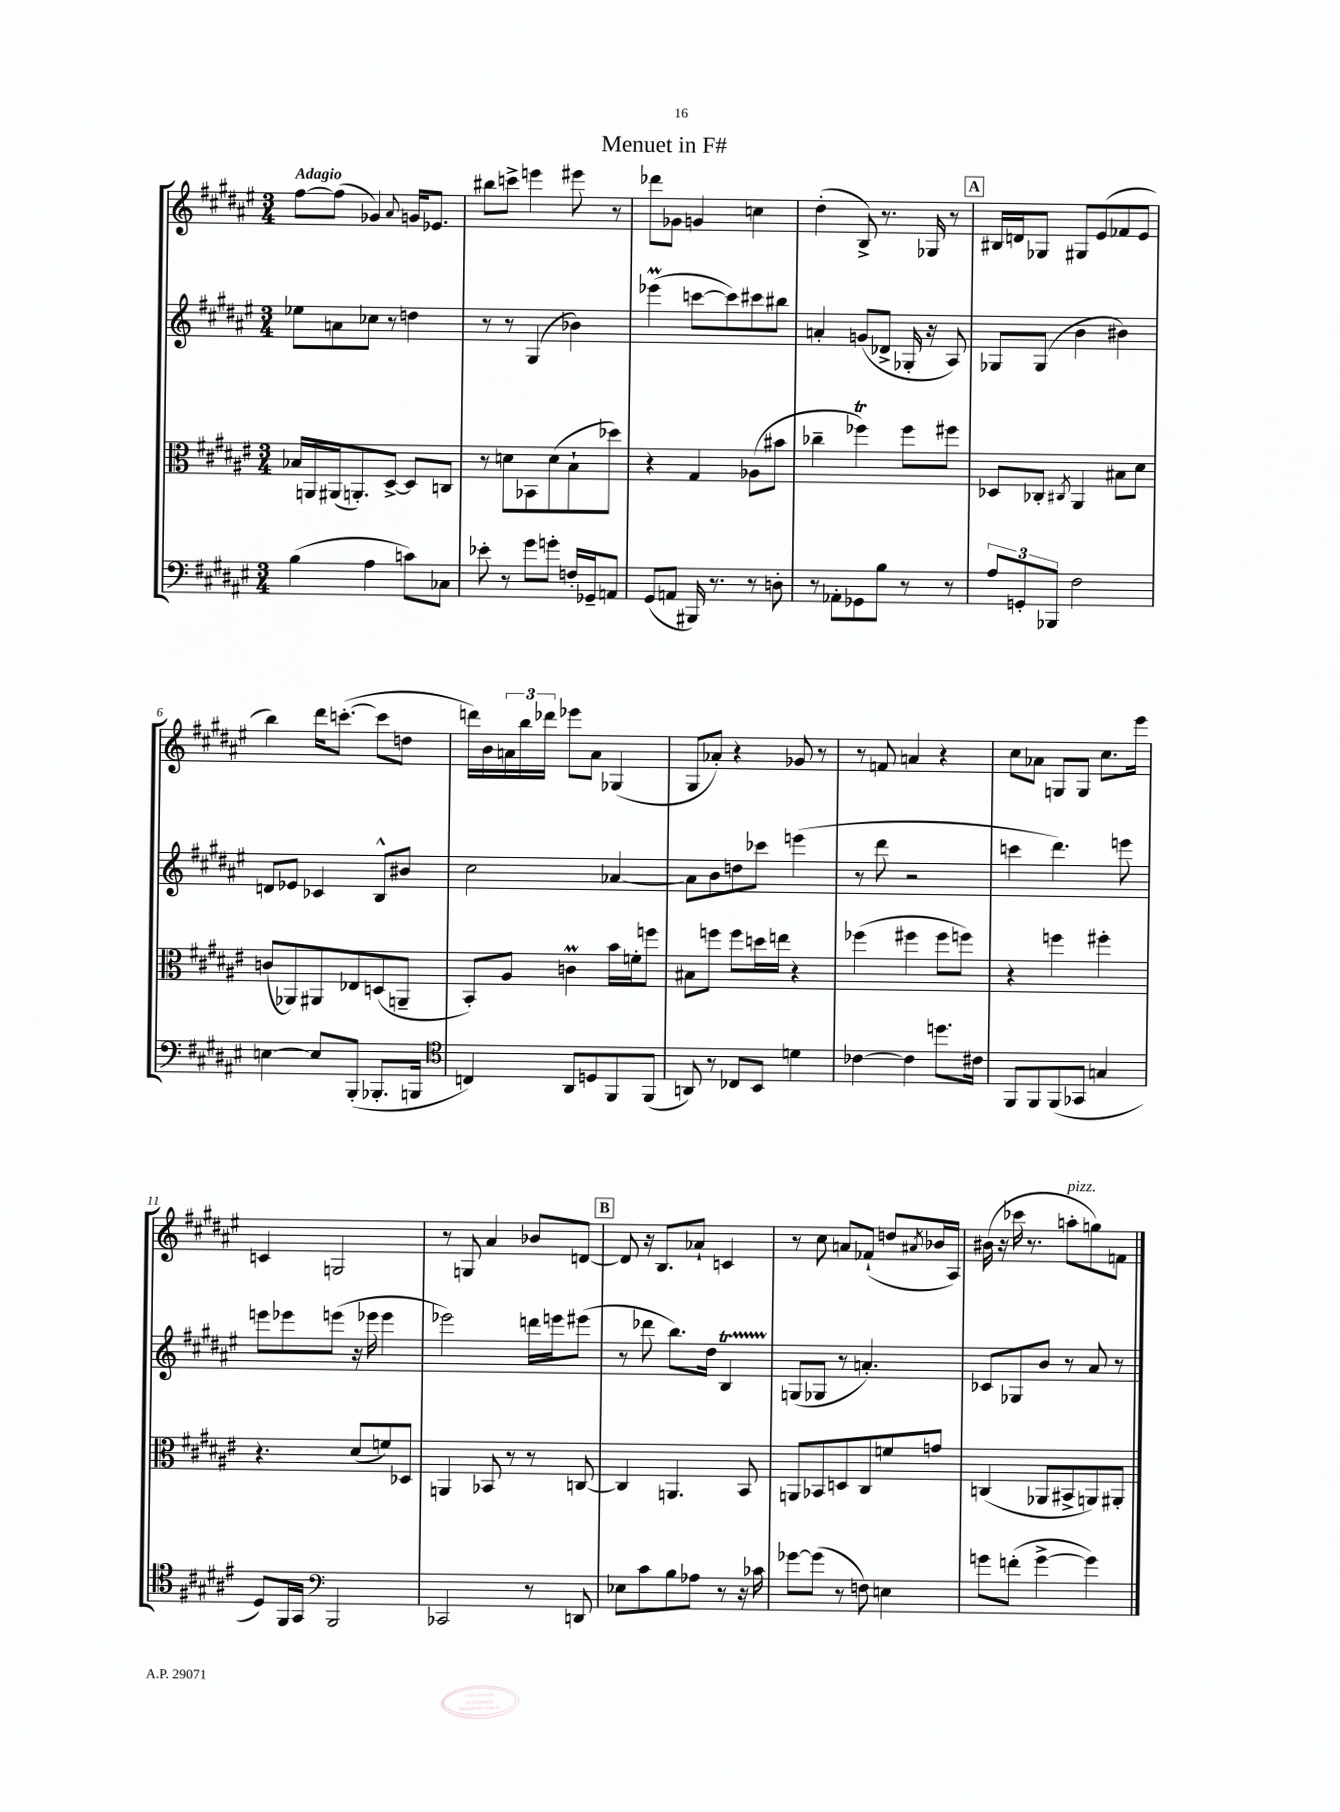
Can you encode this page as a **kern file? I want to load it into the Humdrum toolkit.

**kern	**kern	**kern	**kern
*part4	*part3	*part2	*part1
*staff4	*staff3	*staff2	*staff1
*clefF4	*clefC3	*clefG2	*clefG2
*k[f#c#g#d#a#e#]	*k[f#c#g#d#a#e#]	*k[f#c#g#d#a#e#]	*k[f#c#g#d#a#e#]
*M3/4	*M3/4	*M3/4	*M3/4
=1	=1	=1	=1
!	!	!	!LO:TX:a:B:t=Adagio
(4B\	16B-X/LL	8ee-X\L	[8ff#\L
.	16AAn/	.	.
.	(16AA#X/J	8an\	(8ff#\J]
.	8.AAn'/)	.	.
4A#\	.	8cc-X\J	4g-X/)
.	[8D#^/J	8r	.
.	.	.	8qqa#/
8cn\L)	8D#/L]	4ddn\	16gn/KL
.	.	.	8.e-X/J
8C-X\J	8Cn/J	.	.
=2	=2	=2	=2
8e-X'\	8r	8r	8bb#X\L
8r	8dn\L	8r	8cccn^\J
8g#\L	8BB-X\	(4G#/	4eeen\
8gn'\J	(8d\	.	.
16Fn'/LL	8B`\	4b-X\)	8eee#X\
16GG-X~/J	.	.	.
8AAn/J	8dd-X\J)	.	8r
=3	=3	=3	=3
(8GG#/L	4r	(4eee-XM\	8ddd-X\L
8AAn/J	.	.	8g-X\J
16BBB#X/)	4G#/	[8cccn\L	4gn/
8.r	.	.	.
.	.	8ccc\])	.
8r	(8A-X\L	8ccc#X\	4ccn\
8Dn'\	8b#X\J	8bb#X\J	.
=4	=4	=4	=4
8r	4cc-X~\	4an'/	(4dd#'\
8AA-X'\L	.	.	.
8GG-X\	4ff-XT\)	(8gn/L	8B^/)
8B\J	.	8d-X^/J	8.r
8r	8ff-\L	16G-X'/	.
.	.	16r	16G-X/
8r	8ff#X\J	8A#/)	8r
!!LO:REH:place=s1:t=A
=5	=5	=5	=5
12A#/L	8D-X/L	8G-X/L	16B#X/LL
.	.	.	16dn/J
12GGn'/	.	.	.
.	8C-X'/J	(8G-/J	8G-X/J
12BBB-X/J	.	.	.
.	8qC#X/	.	.
2F#\	4AA#/	4b\	8G#X/L
.	.	.	(8e#/
.	8B#X\L	4b#X\)	8f-X/
.	8d#\J	.	8e#/J
!!LO:LB:g=z
=6	=6	=6	=6
[4En\	(8cn/L	8dn/L	4bb\)
.	8AA-X/)	8e-X/J	.
8E/L]	8AA#X/	4c-X/	16ddd#\KL
.	.	.	([8.cccn'\J
(8BBB'/J	8E-X/	.	.
8.BBB-X'/L	(8Dn/	8B^^/L	8ccc\L]
.	8AAn~/J	8b#X/J	8ddn\J
16BBBn/Jk	.	.	.
=7	=7	=7	=7
*clefC4	*	*	*
4Cn/)	8BB'/L)	2cc#\	16dddn\LL)
.	.	.	16b\
.	8A#/J	.	24an\
.	.	.	24bb\
.	.	.	24ddd-X\JJ
8AA#/L	4cnM\	.	8eee-X\L
8Dn/	.	.	8a\J
8FF#/	16b\LL	[4a-X/	(4G-X/
.	16fn'\J	.	.
(8FF#/J	8ffn\J	.	.
=8	=8	=8	=8
8AAn/)	8B#X\L	8a-\L]	8G#/L
8r	8ffn\J	8b\	8a-X'/J)
8C-X/L	8ff\L	8ddn\	4r
8BB/J	16ddn\L	8ccc-X\J	.
.	16een\JJ	.	.
4dn\	4r	(4eeen\	8g-X/
.	.	.	8r
=9	=9	=9	=9
[4c-X\	(4ff-X\	8r	8r
.	.	8ddd#\	8fn/
4c-\]	4ff#X\	2r	4an/
8.ddn\L	8ff#\L	.	4r
.	8ffn\J)	.	.
16c#X\Jk	.	.	.
=10	=10	=10	=10
8FF#/L	4r	4cccn\	8cc#\L
8FF#/	.	.	8a-X\J
(8FF#/	4ffn\	4.ddd#\)	8Gn/L
8GG-X/J	.	.	8G/J
4Gn/	4ff#X'\	.	8.cc#\L
.	.	8eeen\	.
.	.	.	16eee#\Jk
!!LO:LB:g=z
=11	=11	=11	=11
8D#/L)	4.r	8eeen\L	4cn/
16FF#/L	.	8eee-X\	.
16GG#/JJ	.	.	.
*clefF4	*	*	*
2BBB/	.	(8eeen\J	2Gn/
.	(8d#/L	16r	.
.	.	16eee-X\	.
.	8fn/)	4eee-\	.
.	8D-X/J	.	.
=12	=12	=12	=12
2CC-X/	4AAn/	2eee-X\)	8r
.	.	.	8Gn/
.	8BB-X/	.	4a#/
.	8r	.	.
8r	8r	16dddn\LL	8b-X/L
.	.	16eeen\J	.
8DDn/	[8Cn/	(8eee#X\J	[8dn/J
!!LO:REH:place=s1:t=B
=13	=13	=13	=13
8E-X\L	4C/]	8r	8d/]
8c#\	.	8ddd-X\	16r
.	.	.	8.B/L
8B\	4.AAn/	8.bb\L)	.
8A-X\J	.	.	8a-X`/J
.	.	16dd#\Jk	.
8r	.	4BT/	4cn/
16r	8BB/	.	.
16c-X\	.	.	.
=14	=14	=14	=14
[8g-X\L	8AAn/L	(8Gn/L	8r
(8g-\J]	8BB-X/	8G-X/J	8cc#\
8r	8Dn/	8r	8an/L
8Fn\)	8C#/	4.an'/)	(8f-X`/J
4En\	8fn/	.	8ddn/L
.	.	.	8qa#X/
.	8gn/J	.	16b-X/L
.	.	.	16A#/JJ)
=15	=15	=15	=15
8gn\L	(4Cn/	8c-X/L	(16b#X\
.	.	.	16r
(8fn'\J	.	8G-X/	16ccc-X\
.	.	.	8.r
[4g^\	8AA-X/L	8b/J	.
!	!	!	!LO:TX:a:i:t=pizz.
.	8BB#X^/	8r	8aan'\L
4g\])	8AAn/)	8a#/	8ggn\)
.	8AA#X'/J	8r	8fn\J
==	==	==	==
*-	*-	*-	*-
